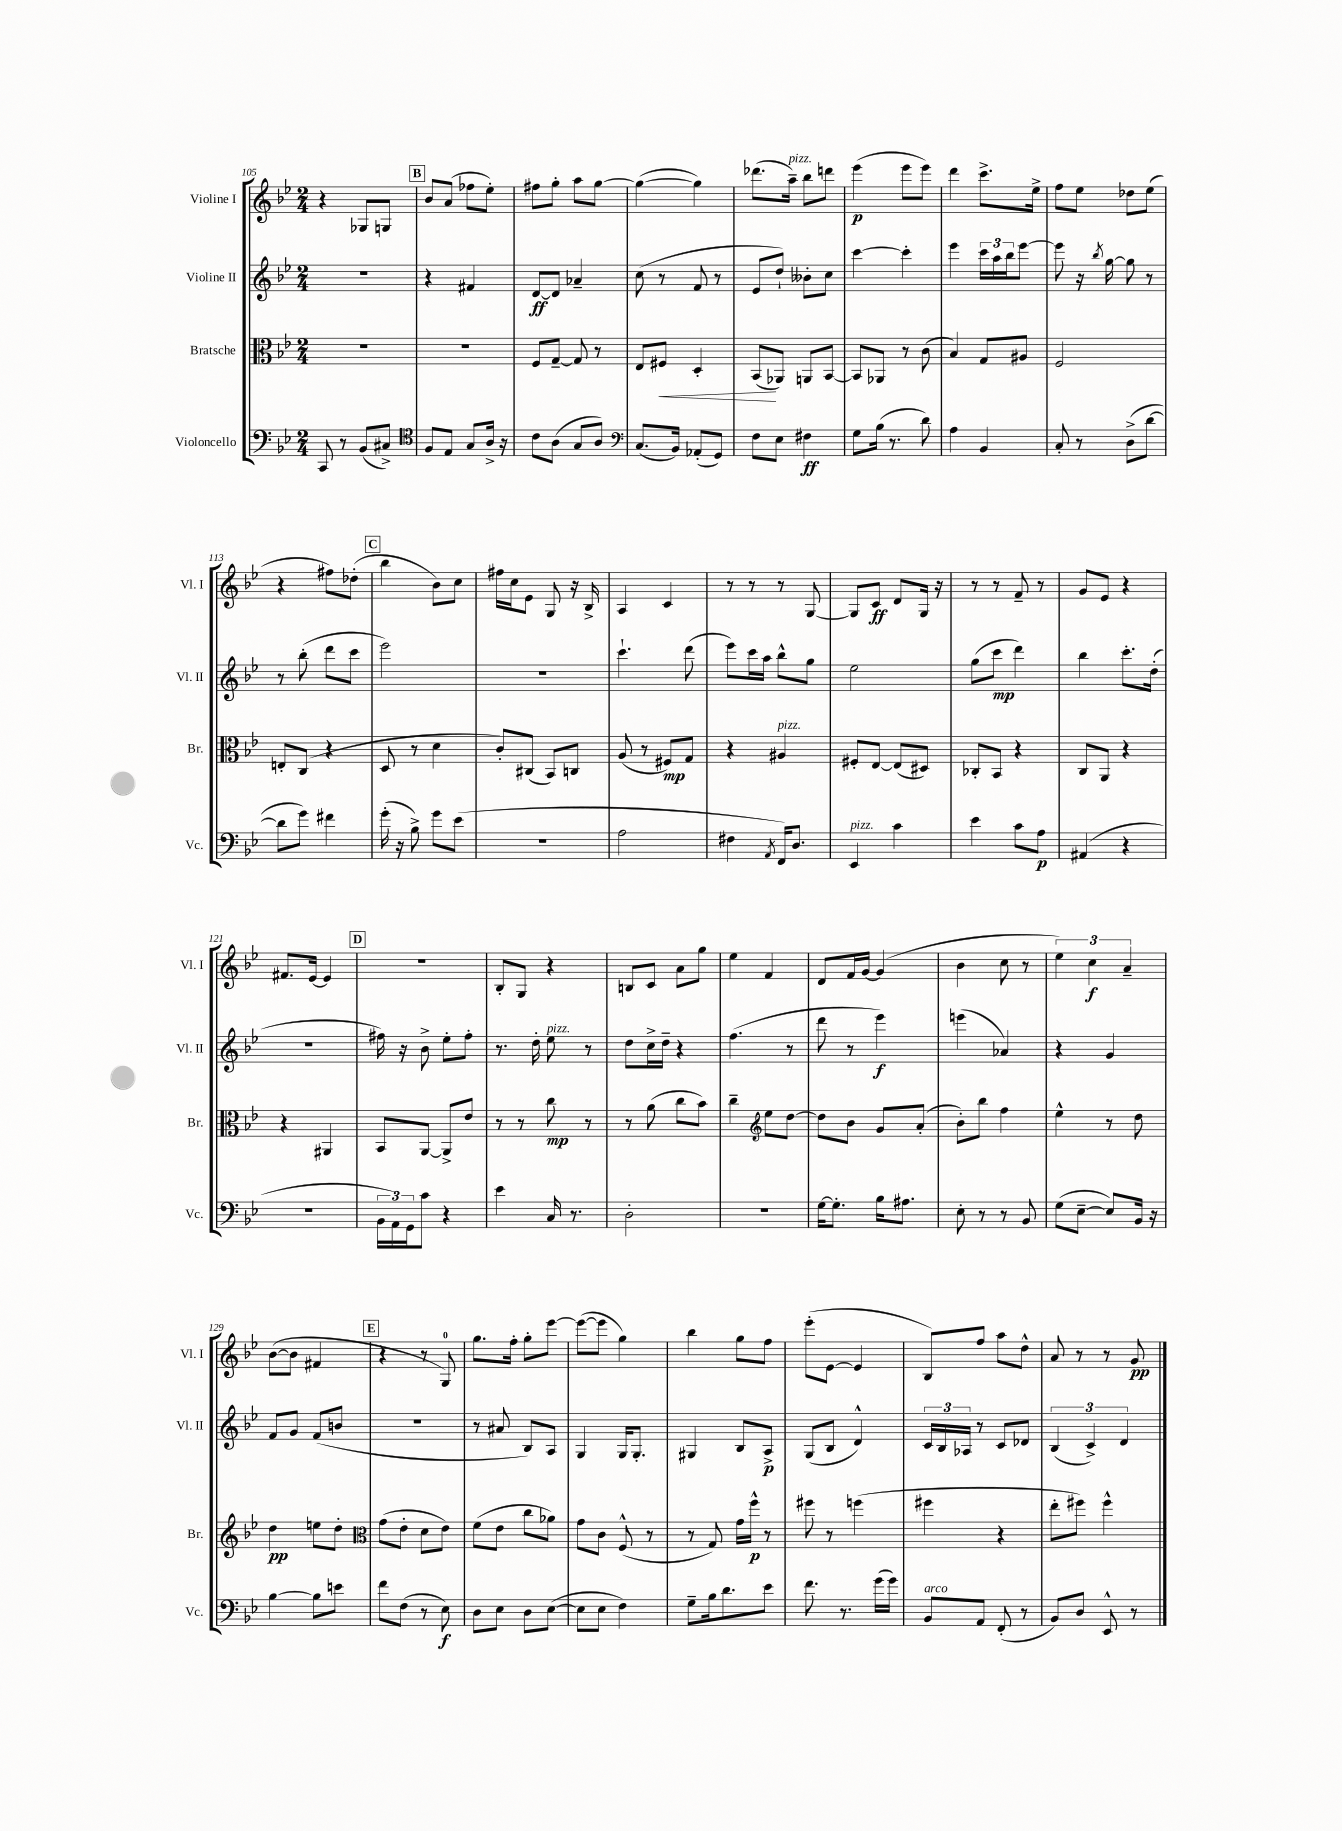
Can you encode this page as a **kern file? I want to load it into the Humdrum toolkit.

**kern	**dynam	**kern	**dynam	**kern	**dynam	**kern	**dynam
*part4	*part4	*part3	*part3	*part2	*part2	*part1	*part1
*staff4	*staff4	*staff3	*staff3	*staff2	*staff2	*staff1	*staff1
*I"Violoncello	*	*I"Bratsche	*	*I"Violine II	*	*I"Violine I	*
*I'Vc.	*	*I'Br.	*	*I'Vl. II	*	*I'Vl. I	*
*clefF4	*	*clefC3	*	*clefG2	*	*clefG2	*
*k[b-e-]	*	*k[b-e-]	*	*k[b-e-]	*	*k[b-e-]	*
*M2/4	*	*M2/4	*	*M2/4	*	*M2/4	*
=105	=105	=105	=105	=105	=105	=105	=105
8CC/	.	2r	.	2r	.	4r	.
8r	.	.	.	.	.	.	.
(8BB-/L	.	.	.	.	.	8G-X/L	.
8C#X^/J)	.	.	.	.	.	8Gn/J	.
!!LO:REH:place=s1:t=B
=106	=106	=106	=106	=106	=106	=106	=106
*clefC4	*	*	*	*	*	*	*
8F/L	.	2r	.	4r	.	8b-/L	.
8E-/J	.	.	.	.	.	(8a/J	.
8G/L	.	.	.	4f#X/	.	8ff-X\L	.
16A^/Jk	.	.	.	.	.	8ee-'\J)	.
16r	.	.	.	.	.	.	.
=107	=107	=107	=107	=107	=107	=107	=107
8c\L	.	8F/L	.	[8d/L	ff	8ff#X\L	.
(8A\J	.	[8G~/J	.	8d/J]	.	8gg'\J	.
8G/L	.	8G/]	.	4a-X~/	.	8aa\L	.
8A/J)	.	8r	.	.	.	[8gg\J	.
=108	=108	=108	=108	=108	=108	=108	=108
*clefF4	*	*	*	*	*	*	*
(8.C/L	.	8E-/L	.	(8cc\	.	(4gg\_	.
!	!	!	!LO:HP:b	!	!	!	!
.	.	8F#X/J	<	8r	.	.	.
16BB-/Jk)	.	.	.	.	.	.	.
(8AA-X'/L	.	4D'/	.	8f/	.	4gg\])	.
8GG/J)	.	.	.	8r	.	.	.
=109	=109	=109	=109	=109	=109	=109	=109
8F\L	.	(8BB-/L	.	8e-/L	.	(8.ddd-X\L	.
8E-\J	.	8AA-X/J)	[	8dd`/J)	.	.	.
!	!	!	!	!	!	!LO:TX:a:i:t=pizz.	!
.	.	.	.	.	.	16aa~\Jk)	.
4F#X\	ff	8AAn/L	.	8b--X'\L	.	8bb-\L	.
.	.	[8BB-/J	.	8cc\J	.	8dddn\J	.
=110	=110	=110	=110	=110	=110	=110	=110
8G\L	.	8BB-/L]	.	[4ccc\	.	(4eee-\	p
(16B-\Jk	.	8AA-X/J	.	.	.	.	.
8.r	.	.	.	.	.	.	.
.	.	8r	.	4ccc'\]	.	8eee-\L	.
8d\)	.	(8c\	.	.	.	8eee-\J)	.
=111	=111	=111	=111	=111	=111	=111	=111
4A\	.	4B-/)	.	4eee-\	.	4ddd\	.
4BB-/	.	8G/L	.	24ccc\LL	.	8.ccc^\L	.
.	.	.	.	24aa\	.	.	.
.	.	.	.	24bb-\J	.	.	.
.	.	8A#X/J	.	[8eee-\J	.	.	.
.	.	.	.	.	.	16ee-^\Jk	.
=112	=112	=112	=112	=112	=112	=112	=112
8C'/	.	2F/	.	8eee-\]	.	8ff\L	.
8r	.	.	.	16r	.	8ee-\J	.
.	.	.	.	8qbb-/	.	.	.
.	.	.	.	[16gg\	.	.	.
(8D^\L	.	.	.	8gg\]	.	8dd-X\L	.
[8d\J	.	.	.	8r	.	(8ee-\J	.
!!LO:LB:g=z
=113	=113	=113	=113	=113	=113	=113	=113
8d\L]	.	8En'/L	.	8r	.	4r	.
8g\J)	.	(8C/J	.	(8bb-'\	.	.	.
4f#X\	.	4r	.	8ddd\L	.	8ff#X\L)	.
.	.	.	.	8ccc\J	.	(8dd-X'\J	.
!!LO:REH:place=s1:t=C
=114	=114	=114	=114	=114	=114	=114	=114
(16g'\	.	8D/	.	2eee-\)	.	4bb-\	.
16r	.	.	.	.	.	.	.
8B-^\)	.	8r	.	.	.	.	.
8g\L	.	4d\	.	.	.	8b-\L)	.
(8e-\J	.	.	.	.	.	8cc\J	.
=115	=115	=115	=115	=115	=115	=115	=115
2r	.	8c'/L)	.	2r	.	16ff#X\LL	.
.	.	.	.	.	.	16cc\J	.
.	.	(8C#X/J	.	.	.	8e-\J	.
.	.	8BB-/L)	.	.	.	8G/	.
.	.	8Cn/J	.	.	.	16r	.
.	.	.	.	.	.	16B-^/	.
=116	=116	=116	=116	=116	=116	=116	=116
2A\	.	(8A/	.	4.ccc`\	.	4A/	.
.	.	8r	.	.	.	.	.
.	.	8F#X/L)	mp	.	.	4c/	.
.	.	8G/J	.	(8ddd\	.	.	.
=117	=117	=117	=117	=117	=117	=117	=117
4F#X\	.	4r	.	8eee-\L)	.	8r	.
.	.	.	.	16ccc\L	.	8r	.
.	.	.	.	16aa\JJ	.	.	.
8qAA/	.	.	.	.	.	.	.
!	!	!LO:TX:a:i:t=pizz.	!	!	!	!	!
16FF/KL)	.	4A#X/	.	8bb-^^\L	.	8r	.
8.D/J	.	.	.	.	.	.	.
.	.	.	.	8gg\J	.	[8G/	.
=118	=118	=118	=118	=118	=118	=118	=118
!LO:TX:a:i:t=pizz.	!	!	!	!	!	!	!
4EE-/	.	8F#X'/L	.	2ee-\	.	8G/L]	.
.	.	[8E-/J	.	.	.	8c/J	ff
4c\	.	(8E-/L]	.	.	.	8d/L	.
.	.	8D#X/J)	.	.	.	16G/Jk	.
.	.	.	.	.	.	16r	.
=119	=119	=119	=119	=119	=119	=119	=119
4e-\	.	8C-X'/L	.	(8gg\L	.	8r	.
.	.	8BB-/J	.	8ccc\J	mp	8r	.
8c\L	.	4r	.	4ddd\)	.	8f~/	.
8A\J	p	.	.	.	.	8r	.
=120	=120	=120	=120	=120	=120	=120	=120
(4AA#X/	.	8C/L	.	4bb-\	.	8g/L	.
.	.	8AA/J	.	.	.	8e-/J	.
4r	.	4r	.	8.ccc'\L	.	4r	.
.	.	.	.	(16dd'\Jk	.	.	.
!!LO:LB:g=z
=121	=121	=121	=121	=121	=121	=121	=121
2r	.	4r	.	2r	.	8.f#X/L	.
.	.	.	.	.	.	[16e-/Jk	.
.	.	4AA#X/	.	.	.	4e-/]	.
!!LO:REH:place=s1:t=D
=122	=122	=122	=122	=122	=122	=122	=122
24BB-\LL	.	8BB-/L	.	16ff#X\)	.	2r	.
24AA\)	.	.	.	.	.	.	.
.	.	.	.	16r	.	.	.
24GG\J	.	.	.	.	.	.	.
8c\J	.	[8AA/J	.	8b-^\	.	.	.
4r	.	8AA^/L]	.	8ee-'\L	.	.	.
.	.	8e-/J	.	8ff#'\J	.	.	.
=123	=123	=123	=123	=123	=123	=123	=123
4e-\	.	8r	.	8.r	.	8B-'/L	.
.	.	8r	.	.	.	8G/J	.
.	.	.	.	16dd'\	.	.	.
!	!	!	!	!LO:TX:a:i:t=pizz.	!	!	!
16C/	.	8cc\	mp	8ee-\	.	4r	.
8.r	.	.	.	.	.	.	.
.	.	8r	.	8r	.	.	.
=124	=124	=124	=124	=124	=124	=124	=124
2D'\	.	8r	.	8dd\L	.	8Bn/L	.
.	.	(8a\	.	16cc^\L	.	8c/J	.
.	.	.	.	16dd~\JJ	.	.	.
.	.	8cc\L	.	4r	.	8a\L	.
.	.	8b-\J)	.	.	.	8gg\J	.
=125	=125	=125	=125	=125	=125	=125	=125
2r	.	4cc~\	.	(4.ff\	.	4ee-\	.
*	*	*clefG2	*	*	*	*	*
.	.	8ee-\L	.	.	.	4f/	.
.	.	[8dd\J	.	8r	.	.	.
=126	=126	=126	=126	=126	=126	=126	=126
[16G\KL	.	8dd\L]	.	8ddd\	.	8d/L	.
8.G'\J]	.	.	.	.	.	.	.
.	.	8b-\J	.	8r	.	16f/L	.
.	.	.	.	.	.	[16g/JJ	.
16B-\KL	.	8g/L	.	4eee-\)	f	(4g/]	.
8.A#X\J	.	.	.	.	.	.	.
.	.	(8a'/J	.	.	.	.	.
=127	=127	=127	=127	=127	=127	=127	=127
8E-'\	.	8b-'\L)	.	(4eeen\	.	4b-\	.
8r	.	8bb-\J	.	.	.	.	.
8r	.	4ff\	.	4a-X/)	.	8cc\	.
8BB-/	.	.	.	.	.	8r	.
=128	=128	=128	=128	=128	=128	=128	=128
(8G\L	.	4ee-^^\	.	4r	.	6ee-\)	.
[8E-~\J	.	.	.	.	.	.	.
.	.	.	.	.	.	6cc\	f
8E-/L])	.	8r	.	4g/	.	.	.
.	.	.	.	.	.	6a~/	.
16BB-/Jk	.	8dd\	.	.	.	.	.
16r	.	.	.	.	.	.	.
!!LO:LB:g=z
=129	=129	=129	=129	=129	=129	=129	=129
[4B-\	.	4dd\	pp	8f/L	.	([8b-\L	.
.	.	.	.	8g/J	.	8b-\J]	.
8B-\L]	.	8een\L	.	(8f/L	.	4f#X/	.
8en\J	.	8dd'\J	.	8bn/J	.	.	.
!!LO:REH:place=s1:t=E
=130	=130	=130	=130	=130	=130	=130	=130
*	*	*clefC3	*	*	*	*	*
8f\L	.	(8g\L	.	2r	.	4r	.
(8F\J	.	8e-'\J	.	.	.	.	.
8r	.	8d\L	.	.	.	8r	.
8E-\)	f	8e-\J)	.	.	.	8G/)	.
=131	=131	=131	=131	=131	=131	=131	=131
8D\L	.	(8f\L	.	8r	.	8.gg\L	.
8E-\J	.	8e-\J	.	8a#X/	.	.	.
.	.	.	.	.	.	16ff'\Jk	.
8D\L	.	8cc\L	.	8B-/L)	.	8gg'\L	.
([8E-\J	.	8a-X\J)	.	8A/J	.	[8eee-\J	.
=132	=132	=132	=132	=132	=132	=132	=132
8E-\L]	.	8g\L	.	4G/	.	(8eee-\L_	.
8E-\J	.	8c\J	.	.	.	8eee-\J]	.
4F\)	.	(8F^^/	.	16G/KL	.	4gg\)	.
.	.	.	.	8.G'/J	.	.	.
.	.	8r	.	.	.	.	.
=133	=133	=133	=133	=133	=133	=133	=133
8G~\L	.	8r	.	4G#X/	.	4bb-\	.
16B-\k	.	8G/)	.	.	.	.	.
8.d\	.	.	.	.	.	.	.
.	.	16g\LL	.	8B-/L	.	8gg\L	.
.	.	16ff^^\JJ	p	.	.	.	.
8e-\J	.	8r	.	8A^/J	p	8ff\J	.
=134	=134	=134	=134	=134	=134	=134	=134
8.f\	.	8ff#X\	.	(8G/L	.	(8eee-'\L	.
.	.	8r	.	8B-/J	.	[8e-\J	.
8.r	.	.	.	.	.	.	.
.	.	(4ffn\	.	4d^^/)	.	4e-/]	.
(16g\LL	.	.	.	.	.	.	.
16g\JJ)	.	.	.	.	.	.	.
=135	=135	=135	=135	=135	=135	=135	=135
!LO:TX:a:i:t=arco	!	!	!	!	!	!	!
8BB-/L	.	4ff#X\	.	24c/LL	.	8B-/L)	.
.	.	.	.	24B-/	.	.	.
.	.	.	.	24A-X/JJ	.	.	.
8AA/J	.	.	.	8r	.	8ff/J	.
(8FF'/	.	4r	.	8c/L	.	8aa\L	.
8r	.	.	.	8d-X/J	.	8dd^^\J	.
=136	=136	=136	=136	=136	=136	=136	=136
8BB-/L)	.	8ee-'\L	.	(6B-/	.	8a/	.
8D/J	.	8ff#X\J)	.	.	.	8r	.
.	.	.	.	6c^/)	.	.	.
8EE-^^/	.	4ff#^^\	.	.	.	8r	.
.	.	.	.	6d/	.	.	.
8r	.	.	.	.	.	8g/	pp
==	==	==	==	==	==	==	==
*-	*-	*-	*-	*-	*-	*-	*-
